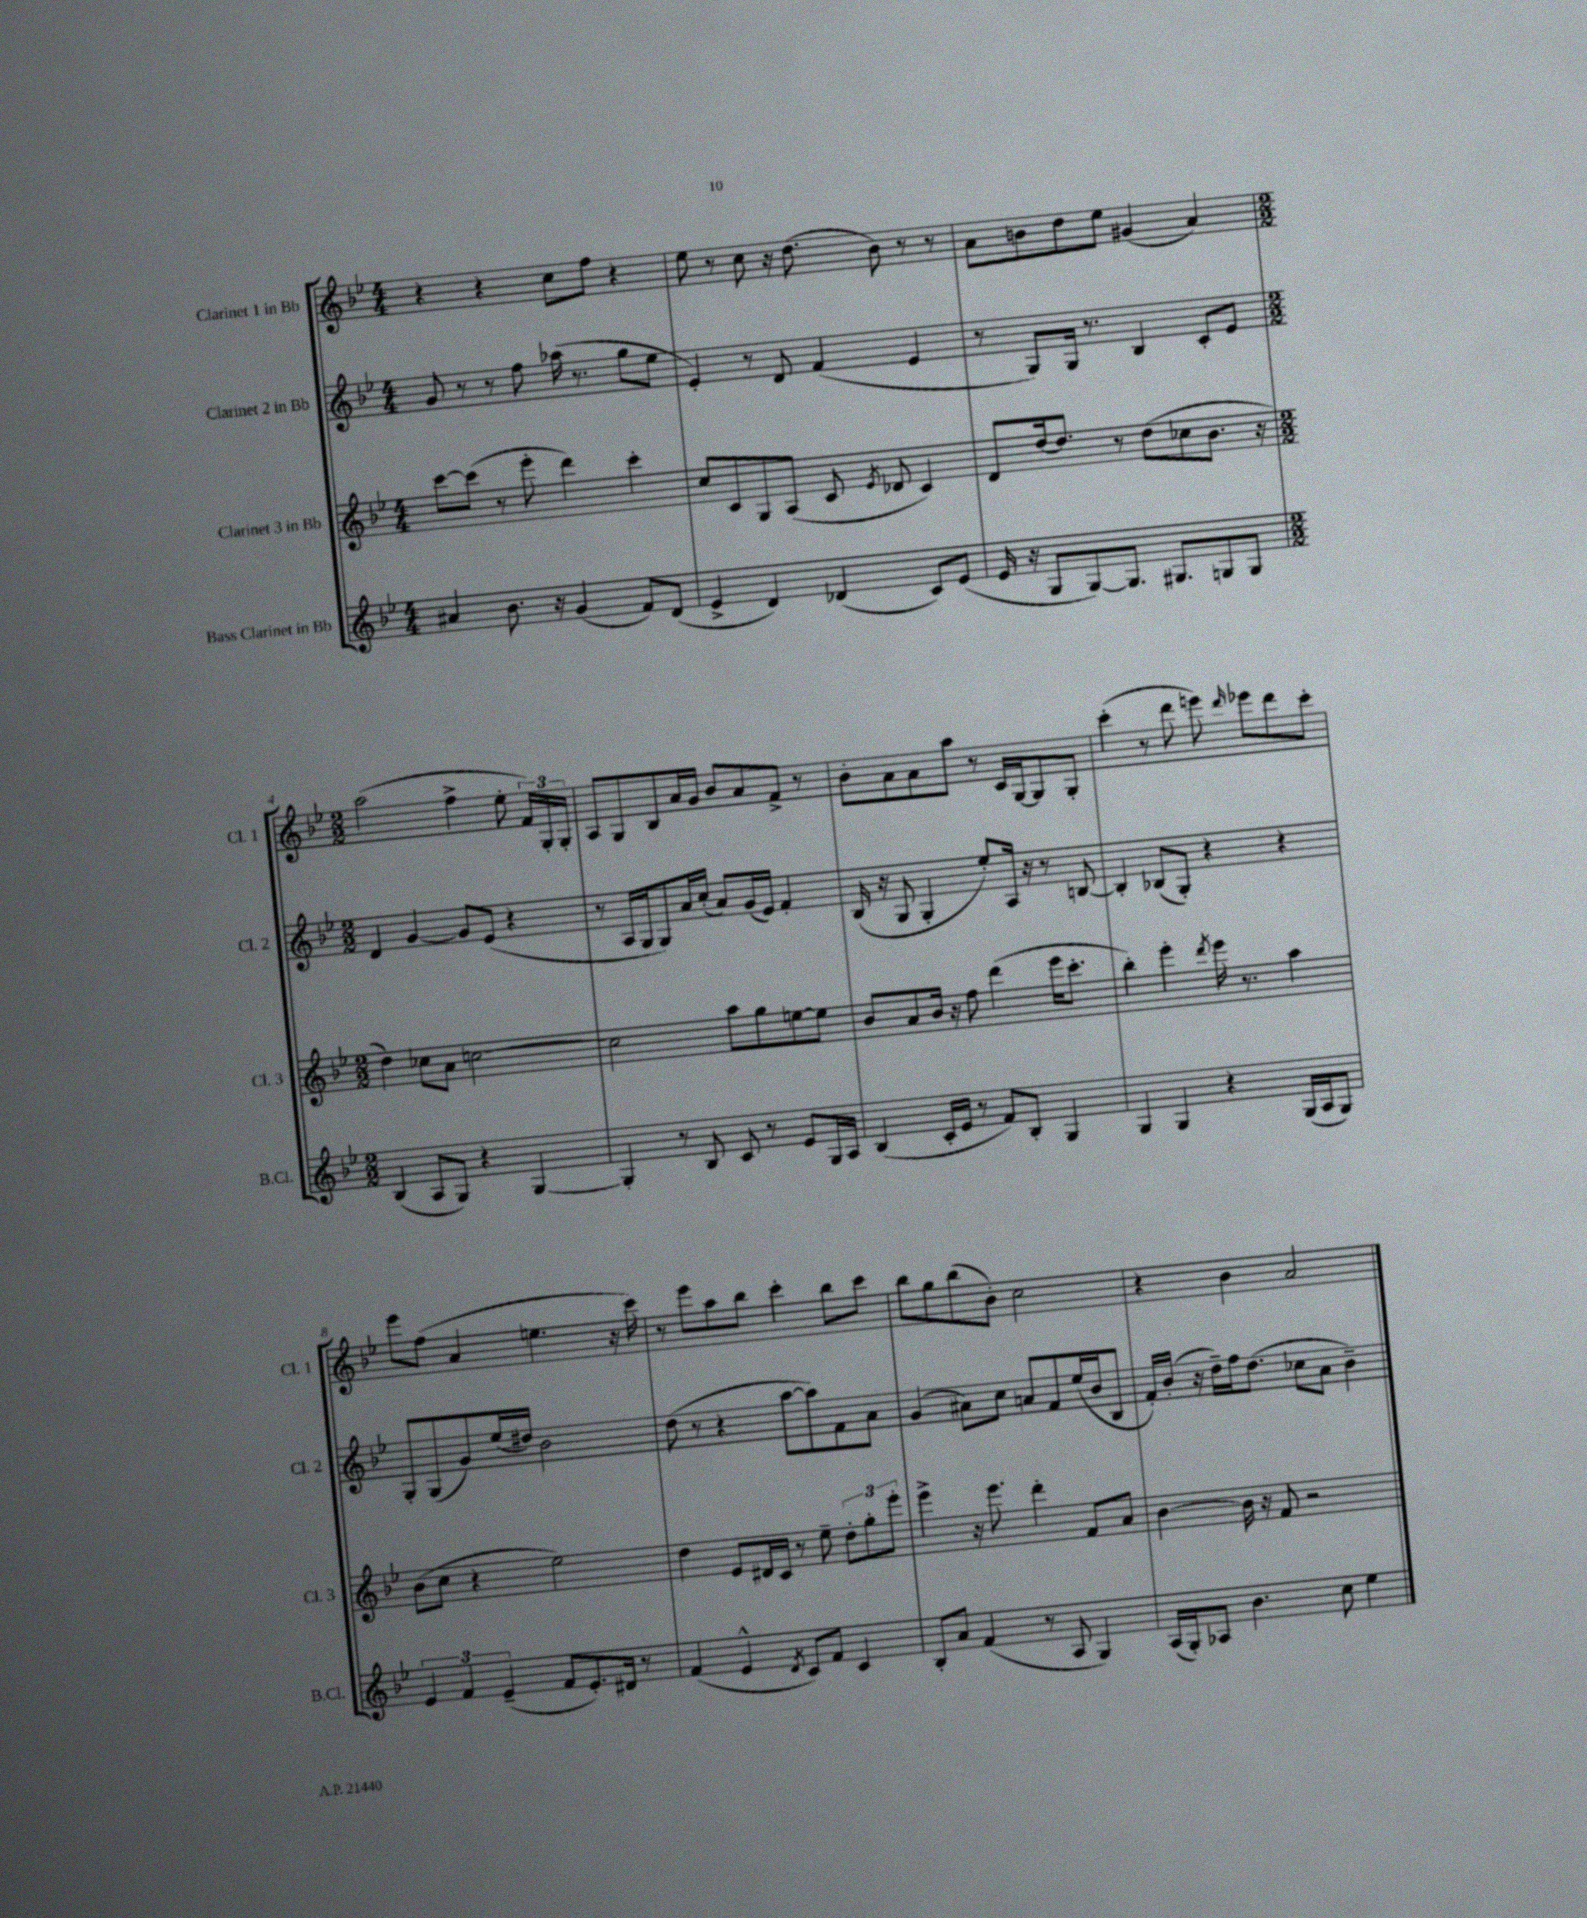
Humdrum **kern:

**kern	**kern	**kern	**kern
*staff4	*staff3	*staff2	*staff1
*clefG2	*clefG2	*clefG2	*clefG2
*k[b-e-]	*k[b-e-]	*k[b-e-]	*k[b-e-]
*M4/4	*M4/4	*M4/4	*M4/4
4a#	[8ccc	8g	4r
.	(8ccc]	8r	.
8.b-	8r	8r	4r
.	8eee-'	8ff	.
16r	.	.	.
(4g	4ddd)	(16aa-	8cc
.	.	8.r	.
.	.	.	8ff
8f)	4ccc'	8gg	4r
(8d	.	8ee-	.
=	=	=	=
4e-^	8cc	4e-')	8ee-
.	8c	.	8r
4d)	8G	8r	8cc
.	(8A	8d	16r
.	.	.	(8.dd
(4d-	8c	(4f	.
.	8qe-	.	.
.	8d-	.	8b-)
8c)	4c)	4e-	8r
(8e-	.	.	8r
=	=	=	=
16e-	8d	8r	8a
16r	.	.	.
8G	[16dd	8G)	8b
.	8.dd]	.	.
[8G)	.	16G	8dd
.	.	8.r	.
8.G]	8r	.	8ee-
.	(8dd	4B-	(4g#
8.G#	.	.	.
.	8cc-	.	.
8G	8.b-	8c'	4a)
8G	.	8e-	.
.	16r	.	.
=	=	=	=
*M2/2	*M2/2	*M2/2	*M2/2
(4B-	4dd)	4d	(2aa
8A	8cc-	[4g	.
8G)	8a	.	.
4r	[2cc	8g]	4ff^
.	.	(8e-	.
[4G	.	4r	8ee-'
.	.	.	24f)
.	.	.	24G'
.	.	.	24G'
=	=	=	=
4G']	2cc]	8r	8A
.	.	16A	8G
.	.	16G	.
8r	.	8G)	8B-
8B-	.	16a	16a
.	.	(16cc'	16g
8c	8aa	8a)	8b-
8r	8gg	(16g	8a
.	.	16e-)	.
8e-	[8ee	4f'	8f^
16G	8ee]	.	8r
16A	.	.	.
=	=	=	=
(4B-	8b-	(16B-	8b-'
.	.	16r	.
.	8a	8G	8a
16c'	16b-	4G'	8a
16e-	16r	.	.
8r	8ff	.	8aa
8f)	(4ddd	8ee-')	8r
8B-'	.	16A	16c
.	.	16r	[16G
4G	16eee-	8r	8G]
.	8.ccc'	.	.
.	.	[8B	8G'
=	=	=	=
4G	4bb-')	4B']	(4ccc'
4G	4eee-'	(8B-	8r
.	.	8G')	8ddd
.	8qddd	.	.
4r	16eee-	4r	8eee)
.	8.r	.	.
.	.	.	16qqddd
.	.	.	8eee-
(16G	4aa	4r	8ddd
16A	.	.	.
8G)	.	.	8ccc'
=	=	=	=
6e-	(8b-	8G'	8eee-
.	8cc	(8G	(8ff
6f	.	.	.
.	4r	8g)	4a
(6e-~	.	.	.
.	.	(16ee-	.
.	.	16dd#)	.
8f	2ee-)	2b-	4.ee
8.e-')	.	.	.
16d#	.	.	.
8r	.	.	16r
.	.	.	16ccc)
=	=	=	=
(4f	4dd	(8dd	8r
.	.	8r	8eee-
4e-^^	8e-	4r	8aa
.	16d#	.	8bb-
.	16c	.	.
8qd	.	.	.
8c)	8r	[8aa	4ccc'
8f	8ee-~	8aa])	.
4c	12dd'	8f	8bb-
.	12gg'	.	.
.	.	8a	8ccc
.	12eee-'	.	.
=	=	=	=
8B-'	4eee-^	(4g	8bb-
8a	.	.	8gg
(4f	16r	8a#)	(8bb-
.	8.eee-	.	.
.	.	8cc	8b-')
8r	4ddd'	8a	2cc
8A	.	8f	.
4G)	8f	(16ee-	.
.	.	16b-	.
.	8a	8B-	.
=	=	=	=
(16A	[4b-	16f')	4r
16G')	.	(16b-'	.
8A-	.	16r	.
.	.	16dd~)	.
4.b-	16b-]	16ff	4b-
.	16r	(8.dd	.
.	8f	.	.
.	2r	8cc-	2a
8cc	.	8a	.
4ee-	.	4b-~)	.
==	==	==	==
*-	*-	*-	*-
